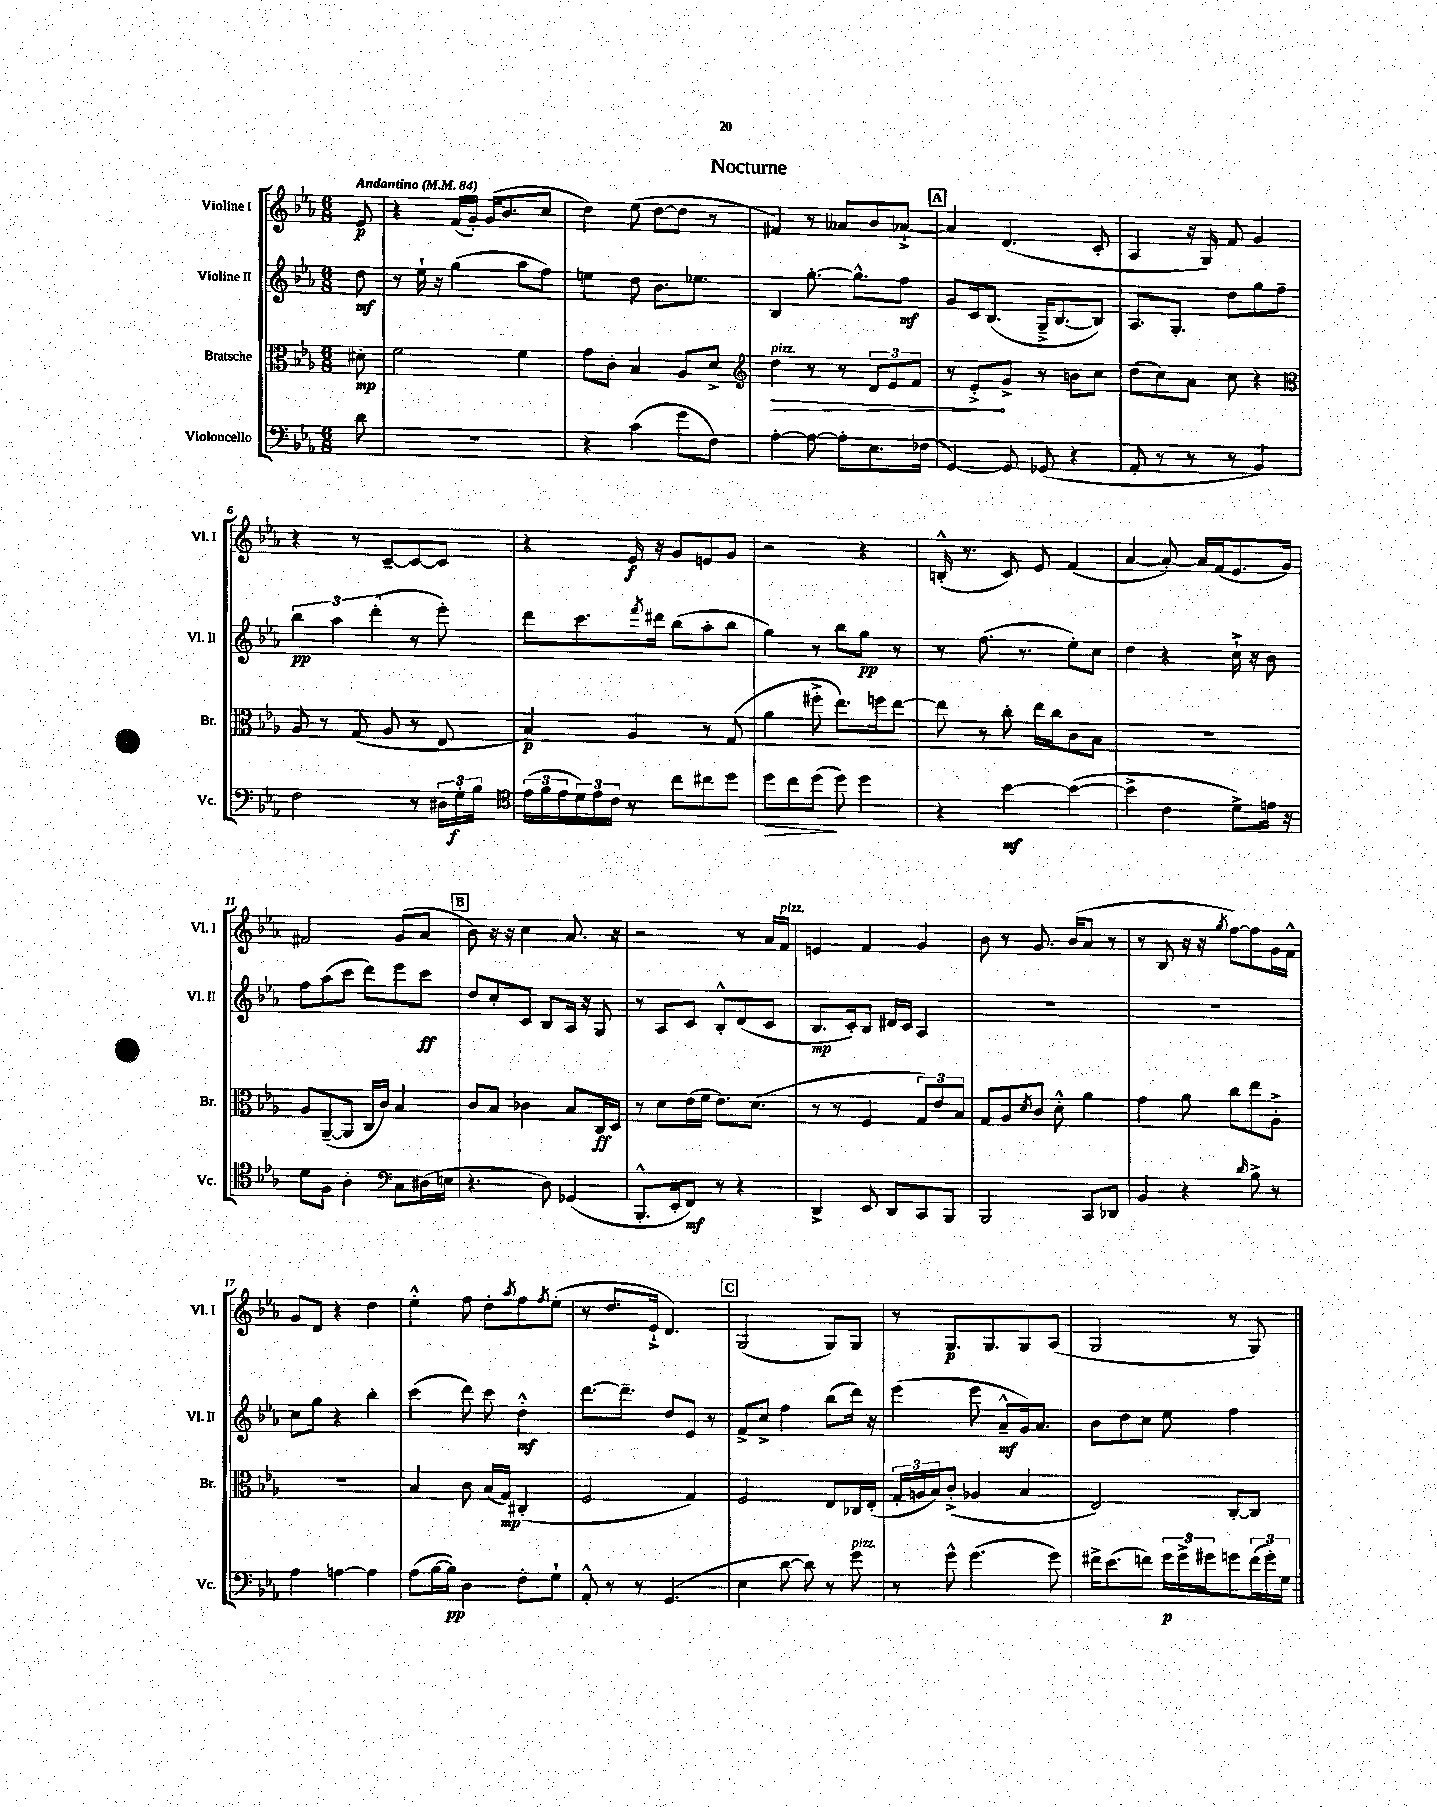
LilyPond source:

\header { title = "Nocturne" }
<<
\new StaffGroup <<
\new Staff = "s0" \with { instrumentName = "Violine I" shortInstrumentName = "Vl. I" } {
    \clef treble \key ees \major \numericTimeSignature \time 6/8 \partial 8 \tempo "Andantino" 4 = 84
    ees'8\p |
    r4 f'16( g'16-.) g'16( bes'8. c''8 |
    d''4) ees''8( d''8~ d''8 r8 |
    fis'4) r8 aeses'8 bes'8 aes'8~-!-> |
    \mark \markup { \box "A" } aes'4 d'4.( c'8-. |
    aes4 r16 g16) f'8 g'4 |
    r4 r8 c'8~-- c'8~ c'8 |
    r4 ees'16\f r16 g'8 e'8 g'8 |
    r2 r4 |
    b16-.-^( r8. c'8) ees'8 f'4( |
    aes'4~ aes'8~-.) aes'16 f'16( ees'8. g'16) |
    fis'2 g'8( aes'8 |
    \mark \markup { \box "B" } bes'8) r16 r16 c''4 aes'8. r16 |
    r2 r8 aes'16 f'16^\markup { \italic "pizz." } |
    e'4 f'4 g'4 |
    bes'8 r8 g'8. bes'16( aes'8 r8 |
    r8 bes8 r16 r16 \acciaccatura { g''8 } f''8~) f''8 g'16 f'16-^ |
    g'8 d'8 r4 d''4 |
    ees''4-.-^ f''8 d''8-. \acciaccatura { aes''8 } f''8 \acciaccatura { f''8 } ees''8-.( |
    r8 d''8. ees'16-!-> d'4.) |
    \mark \markup { \box "C" } g2( g8) g8 |
    r8 g8.\p g8. g8 aes8( |
    g2 r8 g8) \bar "|." |
}
\new Staff = "s1" \with { instrumentName = "Violine II" shortInstrumentName = "Vl. II" } {
    \clef treble \key ees \major \numericTimeSignature \time 6/8 \partial 8
    d''8\mf |
    r8 ees''16-! r16 g''4( aes''8 f''8) |
    e''4 d''8 bes'8. ees''8. |
    bes4 g''8.~-. g''8.-^ f''8\mf |
    \mark \markup { \box "A" } g'8 c'16 bes8.( g16---> bes8.~ bes8) |
    aes8. g8.-. d''8 g''8 f''8-- |
    \tuplet 3/2 { bes''4\pp aes''4 d'''4-.( } r8 ees'''8-.) |
    d'''8 c'''8. \acciaccatura { f'''8 } dis'''16 bes''8( aes''8-. bes''8 |
    g''4) r8 bes''8 g''8\pp r8 |
    r8 f''8.( r8. ees''8-.) c''8 |
    d''4 r4 c''16-!-> r16 bes'8 |
    f''8 aes''8( c'''8 d'''8) ees'''8 c'''8\ff |
    \mark \markup { \box "B" } d''8 c''8-. c'8 bes8 aes16 r16 g8 |
    r8 aes8 c'8 bes8-.-^ d'8( c'8 |
    bes8.\mp c'16-.) bes8 dis'16 c'16 aes4 |
    R2. |
    R2. |
    c''8 g''8 r4 bes''4-. |
    c'''4( d'''8) c'''8 d''4-.-^\mf |
    d'''8.~ d'''8.-- d''8 ees'8 r8 |
    \mark \markup { \box "C" } f'8-> c''8-> f''4 bes''8( d'''16) r16 |
    ees'''4( ees'''8 aes'8---^\mf g'16) aes'8. |
    bes'8 d''8 c''8 ees''8 f''4 \bar "|." |
}
\new Staff = "s2" \with { instrumentName = "Bratsche" shortInstrumentName = "Br." } {
    \clef alto \key ees \major \numericTimeSignature \time 6/8 \partial 8
    dis'8-.\mp |
    f'2 f'4 |
    g'8 c'8-. bes4 aes8 d'8-> |
    \clef treble \once \override Hairpin.circled-tip = ##t d''4\>^\markup { \italic "pizz." } r8 r8 \tuplet 3/2 { d'8 ees'8 f'8 } |
    \mark \markup { \box "A" } r8 ees'8-.->\! g'8-> r8 b'8 c''8 |
    d''8( c''8) aes'8 c''8 r4 |
    \clef alto aes8 r8 g8( aes8 r8 ees8 |
    bes4\p) aes4 r8 g8( |
    aes'4 fis''8-.-> ees''8.) f''16 ees''8~ |
    ees''8 r8 c''8-. ees''16 c''16 c'8 bes8 |
    R2. |
    aes8 aes,8~--( aes,8 c16 c'16) bes4 |
    \mark \markup { \box "B" } c'8 bes8 ces'4 bes8 c16\ff d16 |
    r8 d'8 ees'16( f'16 ees'8.) d'8.( |
    r8 r8 f4 \tuplet 3/2 { g8) ees'8 bes8 } |
    g8 aes8 \acciaccatura { d'8 } c'8 d'8-.-^ aes'4 |
    g'4 aes'8 c''8 ees''8 aes8-.-> |
    R2. |
    bes4 c'8 bes16( g16\mp) cis4-.( |
    f2 g4) |
    \mark \markup { \box "C" } f2 ees8 ces16 ees16-.( |
    \tuplet 3/2 { g16-. a16 bes16) } c'8-.->( aes4 bes4 |
    ees2) c8~-. c8 \bar "|." |
}
\new Staff = "s3" \with { instrumentName = "Violoncello" shortInstrumentName = "Vc." } {
    \clef bass \key ees \major \numericTimeSignature \time 6/8 \partial 8
    d'8 |
    R2. |
    r4 c'4( g'8 f8) |
    aes4~-. aes8~ aes8-. ees8. fes16( |
    \mark \markup { \box "A" } g,4~) g,8 ges,8( r4 |
    aes,8-. r8 r8 r8 bes,4) |
    f2 r8 \tuplet 3/2 { dis16 g16-.\f bes16 } |
    \clef tenor \tuplet 3/2 { ees'16( f'16 ees'16 } \tuplet 3/2 { d'16) ees'16 c'16 } r8 c''8 cis''8 d''8 |
    d''8\> c''8 d''8\!( d''8) d''4 |
    r4 bes'4~\mf bes'4~( |
    bes'4-> c'4 d'8->) e'16 r16 |
    d'8 f8 aes4-. \clef bass c8 dis16( e16 |
    \mark \markup { \box "B" } r4. d8) ges,4( |
    bes,,8.-.-^ ees,16-. f,8\mf) r8 r4 |
    d,4-> ees,8 d,8 c,8 bes,,8 |
    bes,,2 c,8 des,8 |
    bes,4 r4 \grace { d'16 } bes8-> r8 |
    aes4 a4~ a4 |
    aes8( bes16~ bes16\pp) d4 f8-. g8-! |
    aes,8-.-^ r8 r8 g,4.( |
    \mark \markup { \box "C" } ees4 d'8~ d'8) r8 g'8^\markup { \italic "pizz." } |
    r8 g'8-^ g'4.( g'8) |
    fis'16-> ees'8.( f'8) \tuplet 3/2 { g'16\p g'16-> gis'16 } g'8 \tuplet 3/2 { f'16( g'16-.) g16 } \bar "|." |
}
>>
>>
